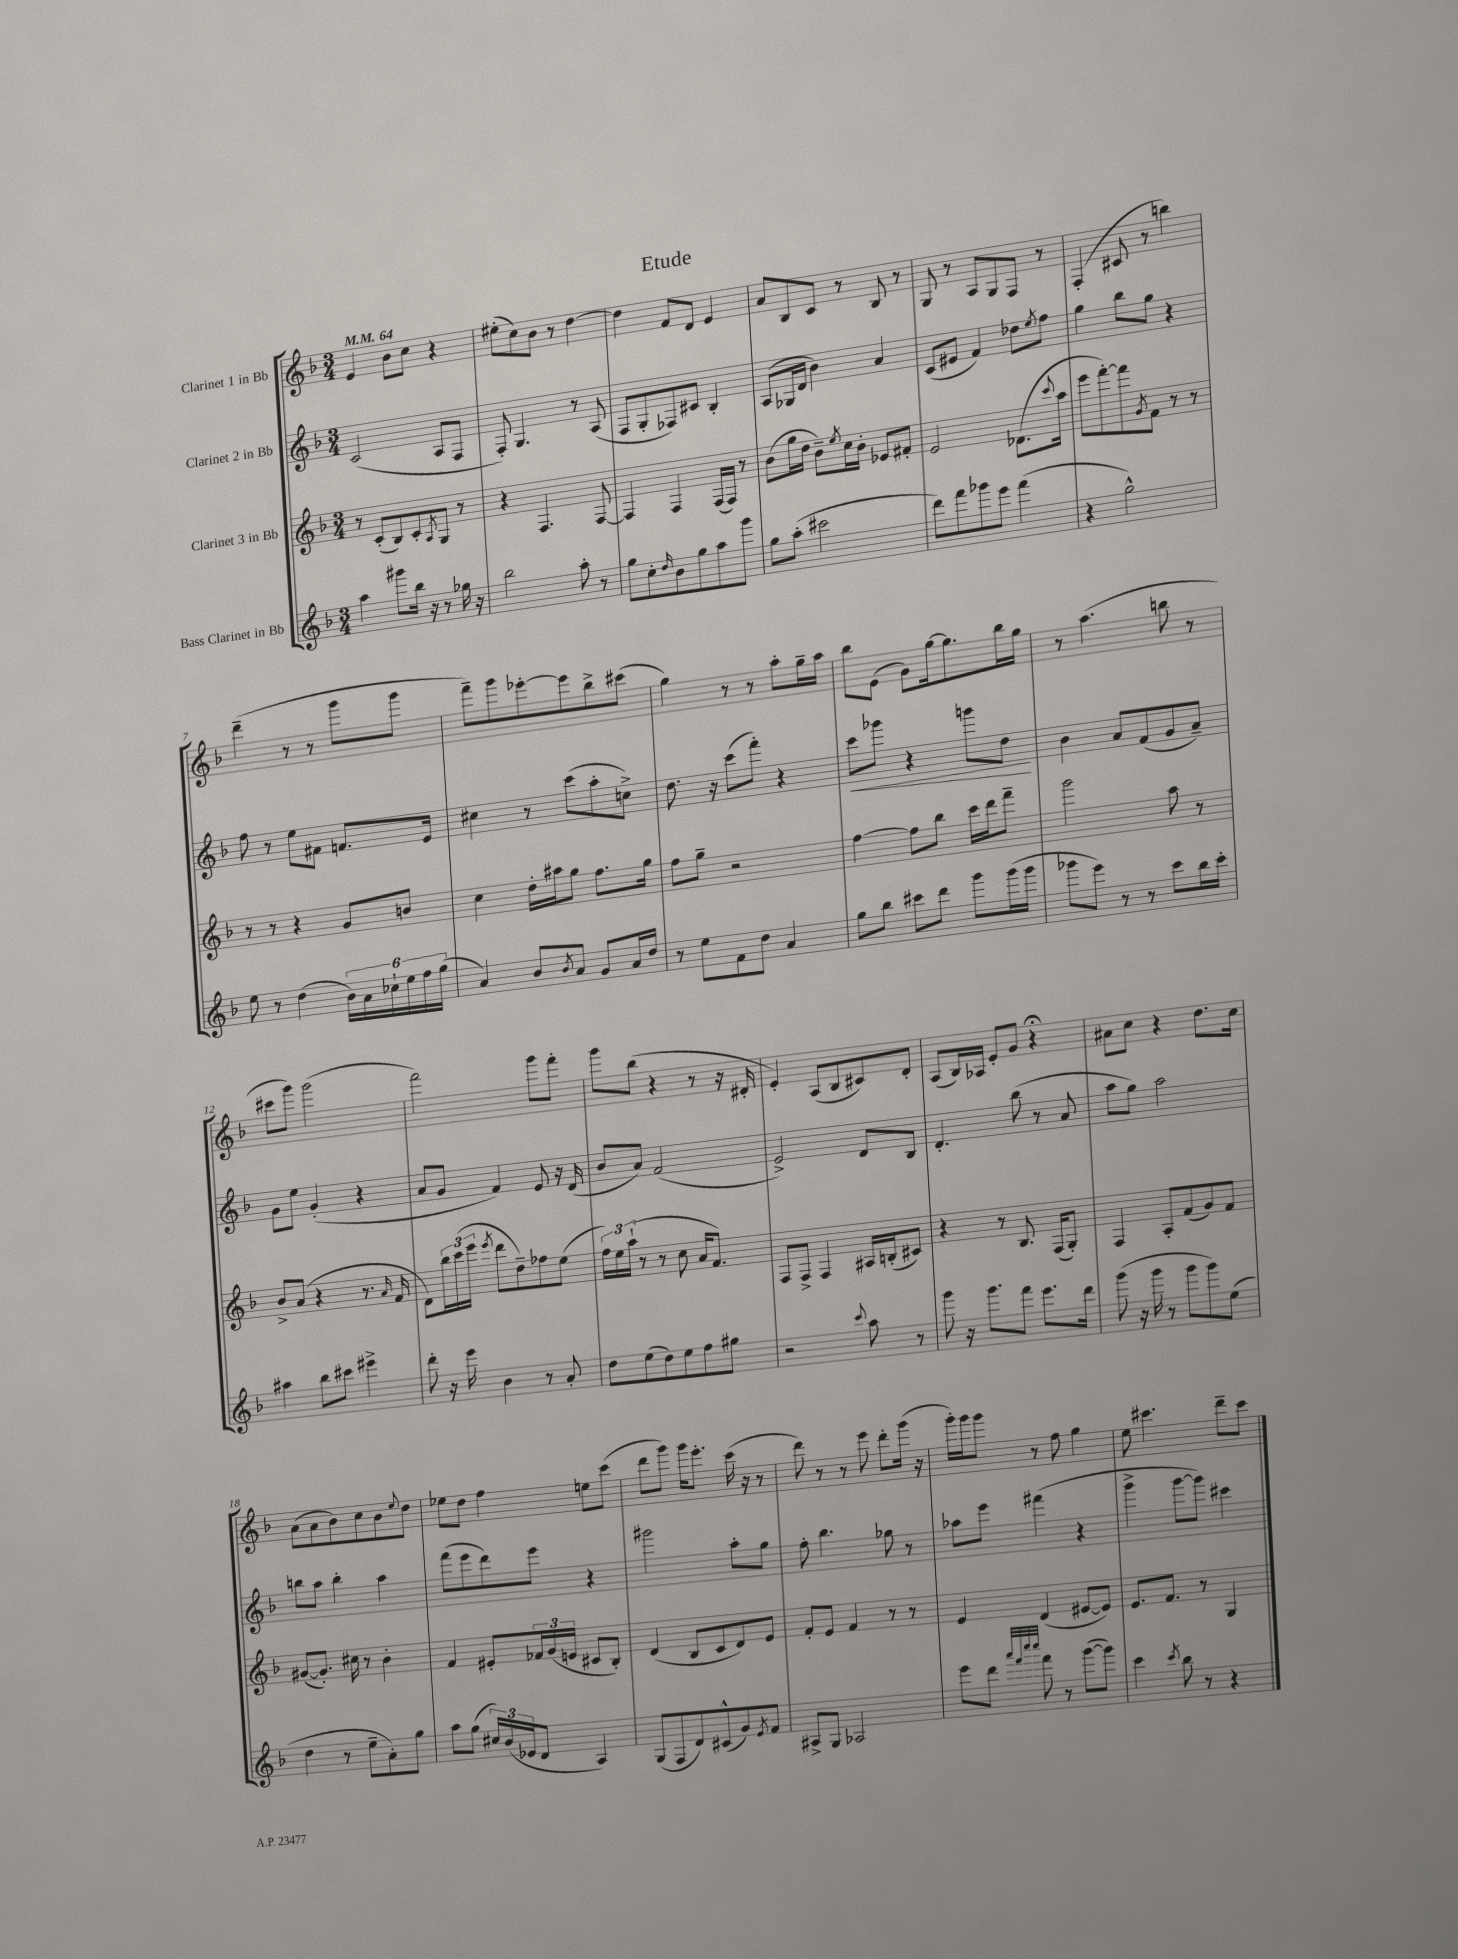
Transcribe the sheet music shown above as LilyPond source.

\header { title = "Etude" }
<<
\new StaffGroup <<
\new Staff = "s0" \with { instrumentName = "Clarinet 1 in Bb" } {
    \clef treble \key f \major \numericTimeSignature \time 3/4 \tempo 4 = 64
    e'4 bes'8 c''8 r4 |
    eis''8-.( c''8) bes'8 r8 d''4~ |
    d''4 f'8 d'8 e'4 |
    a'8 bes8 c'8 r8 bes8 r8 |
    g8 r8 a8 g8 f8 r8 |
    f4-.( cis'8 r8 b''4) |
    d'''4--( r8 r8 g'''8 g'''8 |
    f'''8--) g'''8 ees'''8~-. ees'''8 bes''8-> cis'''8( |
    g''4) r8 r8 a''8-. g''16-- a''16 |
    bes''8 e'8( g'8) g''16~ g''8. bes''16 g''16 |
    r8 a''4.( b''8 r8 |
    cis'''8 g'''8) g'''2( |
    f'''2) g'''8 f'''8-. |
    g'''8 bes''8( r4 r8 r16 dis'16-. |
    e'4-.) a8( bes8 cis'8) d'8-. |
    a8( bes16) aes16 e'8-. g'8 r4\fermata |
    ais'8 c''8 r4 d''8. c''16 |
    a'8( a'8 bes'8) c''8 bes'8 \appoggiatura { e''8 } d''8 |
    ees''8 d''8 f''4 e''8 c'''8( |
    d'''8 g'''8) g'''16 e'''8.-. c'''16( r16 r8 |
    d'''8) r8 r8 e'''8 d'''8-. g'''16( r16 |
    g'''16-.) g'''16 g'''8 r8 f''8 g''4 |
    e''8 cis'''4. d'''8-- cis'''8 \bar "|." |
}
\new Staff = "s1" \with { instrumentName = "Clarinet 2 in Bb" } {
    \clef treble \key f \major \numericTimeSignature \time 3/4
    c'2( a8 f8 |
    f8-.) g4. r8 a8( |
    f8 g8-. fes8) cis'8 bes4-. |
    a8( ges16 d'16 bes'4) a'4 |
    c'8( eis'8 f'4) des''8 \acciaccatura { e''8 } f''8 |
    g''4 bes''8 g''8 r4 |
    f''8 r8 e''8 fis'8 f'8. e'16 |
    cis''4 r8 c'''8( a''8-. c''8->) |
    d''8. r16 c'''8( f'''8-.) r4 |
    c'''8\< ges'''8 r4 g'''8 d''8\! |
    bes'4 a'8 f'8( g'8 a'8--) |
    g'8 e''8 g'4-.( r4 |
    a'8 g'8 f'4) e'8 r16 d'16( |
    bes'8 a'8) f'2( |
    e'2->) d'8 bes8 |
    d'4.-. bes''8( r8 a'8 |
    a''8 g''8) a''2 |
    b''8 a''8 b''4-. a''4 |
    f'''8( e'''8 d'''8) e'''8 r4 |
    gis'''2 a''8-. g''8 |
    f''8-. bes''4. ges''8 r8 |
    aes''8 e'''8 fis'''4( r4 |
    g'''4-> g'''8~ g'''8) cis'''4 \bar "|." |
}
\new Staff = "s2" \with { instrumentName = "Clarinet 3 in Bb" } {
    \clef treble \key f \major \numericTimeSignature \time 3/4
    r8 c'8-.( bes8) c'8-. \acciaccatura { a8 } g8 r8 |
    r4 f4. f8~ |
    f4 f4 f16( f16) r8 |
    bes'8( g''16 d''16 bes'8--) \acciaccatura { e''8 } c''16 bes'16-. ees'8 fis'8-. |
    e'2 des'8.( \appoggiatura { c'''8 } a''16 |
    e'''8 f'''8~-.) f'''8 \acciaccatura { g'8 } f'8 r8 r8 |
    r8 r8 r4 g'8 b'8 |
    c''4 d''16-. ais''16 g''8 f''8. g''16 |
    f''8 g''8-- r2 |
    f''4~ f''8 bes''8 c'''16 d'''16 f'''8-- |
    g'''2 a''8 r8 |
    bes'8-> a'8( r4 r8. \grace { a'16 } f'16 |
    d'8) \tuplet 3/2 { bes''16 c'''16( e'''16 } \acciaccatura { e'''8 } d'''8 d''8--) fes''8 e''8( |
    \tuplet 3/2 { f''16) e''16 a''16-!( } r8 r8 c''8 a'16 f'8.) |
    f8 f8-> f4 ais16 b16-.( cis'8) |
    r4 r8 bes8. f16( g8-.) |
    f4 a8-. f'8( g'8) f'8 |
    gis'8~( gis'8.-.) cis''16 r8 bes'4-. |
    f'4 eis'8-. \tuplet 3/2 { fes'16 g'16( e'16 } cis'8 bes8-.) |
    d'4( bes8 c'8 d'8) e'8 |
    f'8-. e'8 f'4 r8 r8 |
    e'4 d'4( eis'8~ eis'8) |
    e'8. f'8. r8 g4 \bar "|." |
}
\new Staff = "s3" \with { instrumentName = "Bass Clarinet in Bb" } {
    \clef treble \key f \major \numericTimeSignature \time 3/4
    a''4 gis'''8 bes''16 r16 r8 ges''16 r16 |
    bes''2 a''8-. r8 |
    g''8 c''8-. \grace { d''16 } bes'8 g''8 a''8 g'''8 |
    g''8 a''8-.( cis'''2 |
    d'''8) f'''8 ges'''8 e'''8 f'''4( |
    r4 g''2-^) |
    e''8 r8 d''4( \tuplet 6/4 { bes'16) a'16 ces''16-! e''16 f''16 g''16( } |
    a'4) bes'8 \acciaccatura { bes'8 } a'8 g'8 a'16 d''16 |
    r8 e''8 f'8 d''8 a'4 |
    g''8 bes''8 cis'''8 d'''8 g'''8 g'''16( g'''16 |
    ges'''8 e'''8) r8 r8 c'''8 bes''16 c'''16-. |
    ais''4 bes''8 cis'''8 eis'''4-> |
    d'''8-. r16 e'''16 bes'4 r8 a'8-. |
    d''8 e''8( d''8) e''8 f''8 gis''8 |
    r2 \appoggiatura { c'''8 } a''8 r8 |
    g'''8 r16 g'''8. f'''8 e'''8. d'''16 |
    g'''8( r16 g'''16 r8 g'''8 g'''8) e''8( |
    d''4 r8 e''8-- a'8-.) g''8 |
    a''8 g''8( \tuplet 3/2 { cis''16) bes'16( ees'16 } d'8 a4) |
    g8( f8 d'8) cis'8-^( g'8) \acciaccatura { e'8 } f'8 |
    ais8-> g8 aes2 |
    e'''8 d'''8 \grace { a'''32 f'''32 c''''32 c''''32 } f'''8 r8 g'''8~( g'''8) |
    c'''4 \acciaccatura { c'''8 } bes''8 r8 r4 \bar "|." |
}
>>
>>
